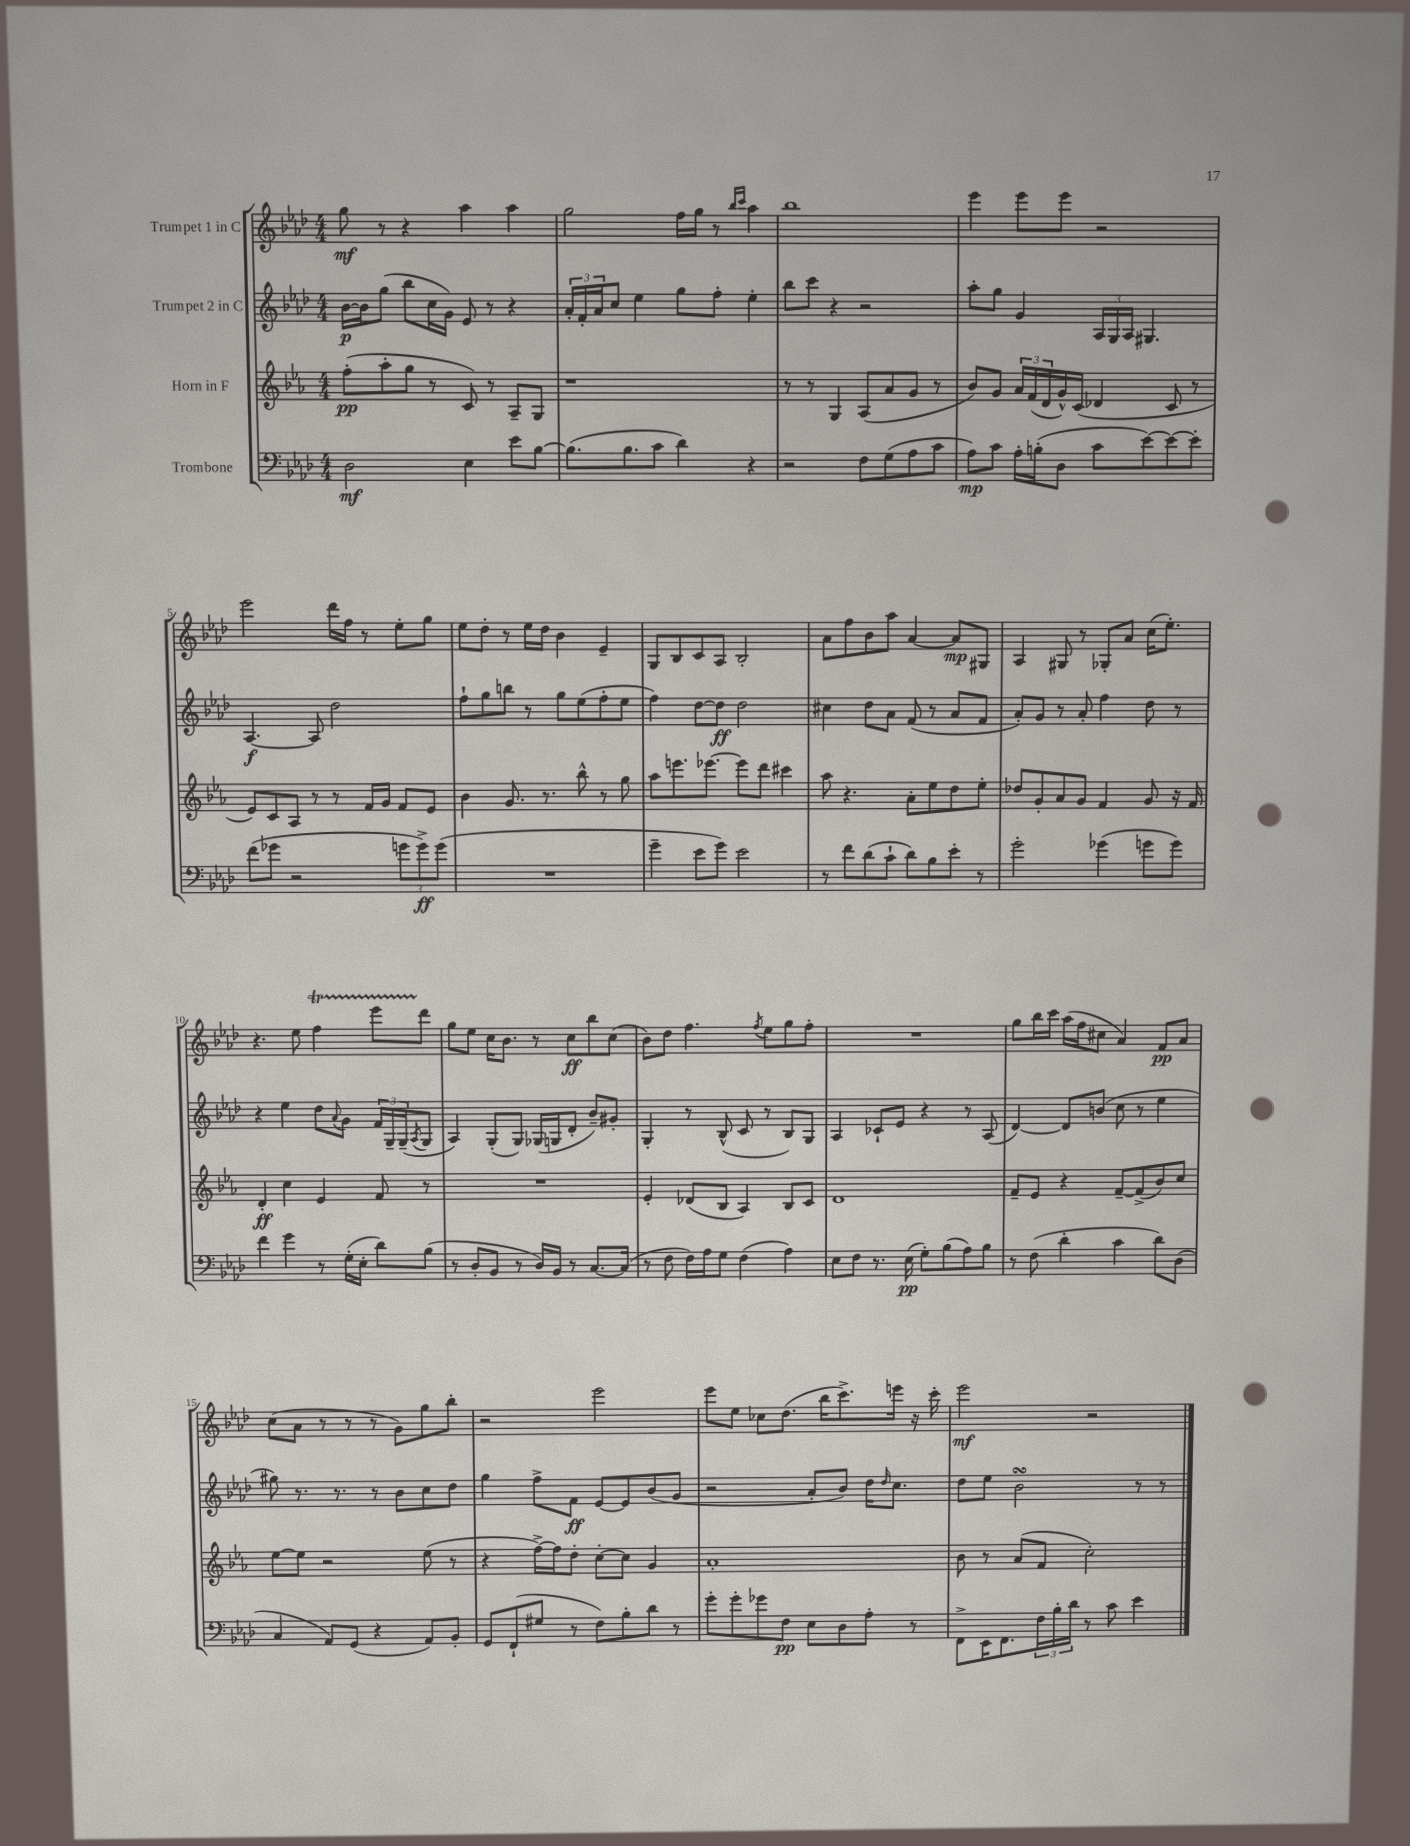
<<
\new StaffGroup <<
\new Staff = "s0" \with { instrumentName = "Trumpet 1 in C" } {
    \clef treble \key aes \major \numericTimeSignature \time 4/4
    g''8\mf r8 r4 aes''4 aes''4 |
    g''2 f''16 g''16 r8 \grace { bes''16 c'''16 } aes''4 |
    bes''1 |
    ees'''4 ees'''8 ees'''8 r2 |
    ees'''2 des'''16 f''16 r8 ees''8-. g''8 |
    ees''8 des''8-. r8 ees''16 des''16 bes'4 ees'4-- |
    g8 bes8 c'8 aes8 bes2-. |
    aes'8 f''8 bes'8 aes''8 aes'4~ aes'8\mp gis8 |
    aes4 gis8 r8 ges8-. aes'8 c''16( ees''8.-.) |
    r4. ees''8 f''4\startTrillSpan ees'''8 des'''8\stopTrillSpan |
    g''8 ees''8 c''16 bes'8. r8 c''8\ff bes''8 c''8( |
    bes'8) des''8 f''4. \acciaccatura { f''8 } ees''8 g''8 f''8-. |
    R1 |
    g''8 bes''16 c'''16 aes''16( f''16 cis''8 aes'4) f'8\pp aes'8 |
    c''8( aes'8 r8 r8 r8 g'8) g''8 bes''8-. |
    r2 ees'''2 |
    ees'''8 ees''8 ces''8 des''8.( bes''16 c'''8.->) e'''16 r16 c'''16-. |
    ees'''2\mf r2 \bar "|." |
}
\new Staff = "s1" \with { instrumentName = "Trumpet 2 in C" } {
    \clef treble \key aes \major \numericTimeSignature \time 4/4
    bes'16~\p bes'16 g''8( bes''8 c''16 g'16) ees'8 r8 r4 |
    \tuplet 3/2 { aes'16-. f'16-. aes'16 } c''8 ees''4 g''8 f''8-. ees''4-. |
    bes''8 c'''8 r4 r2 |
    aes''8-. g''8 g'4 \tuplet 3/2 { aes16 g16 aes16 } gis4. |
    aes4.~\f aes8 des''2 |
    f''8-! g''8 b''8 r8 g''8 ees''8( f''8-. ees''8 |
    f''4) des''8~ des''8\ff des''2 |
    cis''4 des''8 aes'8 f'8( r8 aes'8 f'8 |
    aes'8-.) g'8 r8 aes'8-. f''4 des''8 r8 |
    r4 ees''4 des''8 \appoggiatura { aes'8 } g'8 \tuplet 3/2 { f'16 g16-- g16--( } \acciaccatura { aes8 } g8 |
    aes4) g8-.( g8) ges16( g16 des'8-. bes'8--) gis'8-. |
    g4-. r8 bes8-^( c'8 r8 bes8) g8 |
    aes4 ces'8-! ees'8 r4 r8 aes8( |
    des'4~) des'8 b'8( c''8 r8 ees''4 |
    gis''8) r8. r8. r8 bes'8 c''8 des''8 |
    g''4 f''8-> f'8\ff ees'8~ ees'8 bes'8( g'8 |
    r2 aes'8-. bes'8) des''16 \grace { des''16 } c''8. |
    des''8 ees''8 bes'2\turn r8 r8 \bar "|." |
}
\new Staff = "s2" \with { instrumentName = "Horn in F" } {
    \clef treble \key ees \major \numericTimeSignature \time 4/4
    f''8-.\pp( aes''8-. g''8 r8 c'8) r8 aes8-- g8 |
    r1 |
    r8 r8 g4 aes8( aes'8 g'8 r8 |
    bes'8) g'8 \tuplet 3/2 { aes'16 f'16( d'16 } g'16-^) c'16( des'4 c'8 r8 |
    ees'8) c'8 aes8 r8 r8 f'16 g'16 f'8 ees'8 |
    bes'4 g'8. r8. bes''8-^ r8 g''8 |
    aes''8 e'''8. ees'''8.~ ees'''8 d'''8 cis'''4 |
    aes''8 r4. aes'8-. ees''8 d''8 ees''8-. |
    des''8 g'8-. aes'8 g'8 f'4 g'8 r16 f'16 |
    d'4-.\ff c''4 ees'4 f'8 r8 |
    R1 |
    ees'4-. des'8( bes8 aes4) bes8 c'8 |
    d'1 |
    f'8-- ees'8 r4 f'8~-- f'8->( bes'8) c''8 |
    ees''8~ ees''8 r2 ees''8( r8 |
    r4 f''16~->) f''16 d''8-. c''8~-. c''8 g'4 |
    aes'1-. |
    bes'8 r8 aes'8( f'8 c''2-.) \bar "|." |
}
\new Staff = "s3" \with { instrumentName = "Trombone" } {
    \clef bass \key aes \major \numericTimeSignature \time 4/4
    des2\mf ees4 ees'8 bes8~ |
    bes8.( bes8. c'8 des'4) r4 |
    r2 f8 g8( aes8 c'8 |
    aes8\mp) c'8 aes16-. b16-.( des8 c'8 ees'8~) ees'8~ ees'8-. |
    f'8( ges'8 r2 \tuplet 3/2 { g'8 g'8->\ff) g'8( } |
    R1 |
    g'4-- ees'8 g'8) ees'2 |
    r8 f'8 des'8( c'8-! des'8) bes8 ees'8-. r8 |
    g'2-. ges'4( g'8 g'8) |
    f'4 g'4 r8 g16-.( ees16-. des'8) bes8( |
    r8 des8-. bes,8 r8 des16) bes,16 r8 c8.~ c16( |
    r8 f8 f16) aes16 g8 f4( aes4) |
    ees8 f8 r8. ees16\pp( g8-.) bes8( aes8) bes8 |
    r8 f8( des'4-. c'4 des'8) des8( |
    c4 aes,8) g,8( r4 aes,8) bes,8-. |
    g,8 f,8-!( gis8 r8 f8) bes8-. des'8 r8 |
    g'8-. g'8-. ges'8 f8\pp ees8 des8 aes8-. r8 |
    f,8-> ees,16 f,8. \tuplet 3/2 { f16 bes16-. des'16 } r8 c'8 ees'4 \bar "|." |
}
>>
>>
